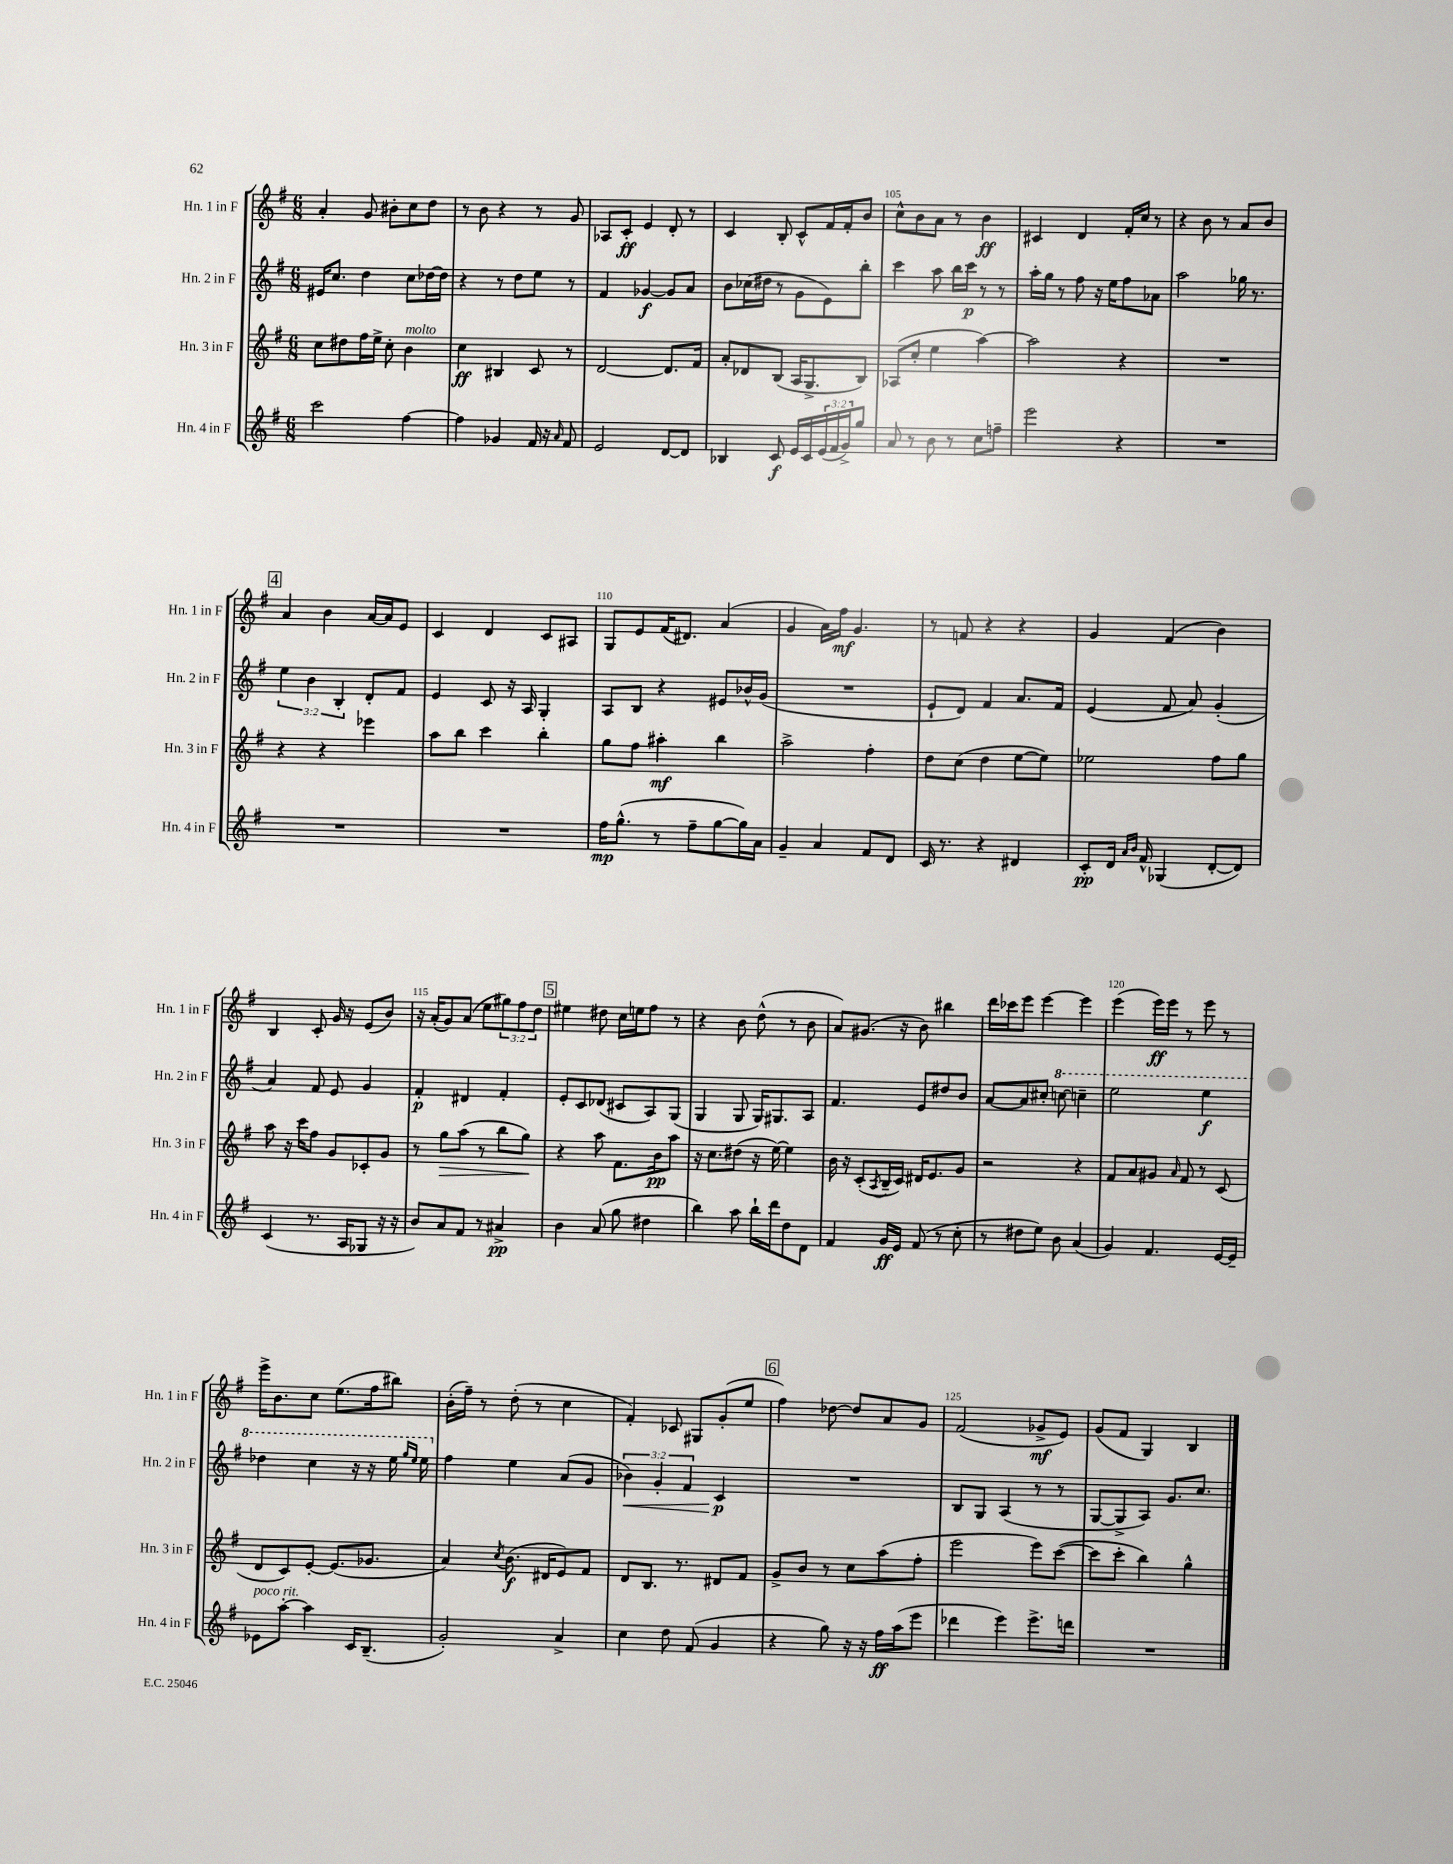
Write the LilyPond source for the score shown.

<<
\new StaffGroup <<
\new Staff = "s0" \with { instrumentName = "Hn. 1 in F" shortInstrumentName = "Hn. 1 in F" } {
    \clef treble \key g \major \numericTimeSignature \time 6/8 \override Staff.TupletNumber.text = #tuplet-number::calc-fraction-text
    a'4-. g'8 bis'8-. c''8 d''8 |
    r8 b'8 r4 r8 g'8 |
    aes8 c'8-.\ff e'4 d'8-. r8 |
    c'4 b8-. c'8-^ fis'16 fis'16-. b'8 |
    c''8-^ b'8 a'8 r8 b'4\ff |
    cis'4 d'4 fis'16-. c''16 r8 |
    r4 b'8 r8 a'8 b'8 |
    \mark \markup { \box "4" } a'4 b'4 a'16~ a'16 e'8 |
    c'4 d'4 c'8 ais8 |
    g8 e'8 fis'16( dis'8.) a'4( |
    g'4 a'16) fis''16\mf g'4. |
    r8 f'8 r4 r4 |
    g'4 fis'4( b'4) |
    b4 c'8-. g'16 r16 e'8( b'8) |
    r16 a'16-.( g'8) a'8( e''8 \tuplet 3/2 { gis''8) fis''8 d''8 } |
    \mark \markup { \box "5" } eis''4 dis''8 c''16 e''16 fis''8 r8 |
    r4 b'8 d''8-^( r8 b'8 |
    a'8) gis'8.( r16 b'8) bis''4 |
    d'''16 ces'''16 e'''8 e'''4~ e'''4 |
    e'''4( e'''16\ff) e'''16 r8 e'''8 r8 |
    e'''16-> b'8. c''8 e''8.( fis''16 bis''8) |
    b'16-.( fis''16--) r8 d''8-.( r8 c''4 |
    fis'4-.) ces'8 gis8 g'8-.( e''8 |
    \mark \markup { \box "6" } fis''4) des''8~ des''8 a'8 g'8 |
    fis'2( ges'8->\mf e'8) |
    g'8( fis'8 g4) b4 \bar "|." |
}
\new Staff = "s1" \with { instrumentName = "Hn. 2 in F" shortInstrumentName = "Hn. 2 in F" } {
    \clef treble \key g \major \numericTimeSignature \time 6/8 \override Staff.TupletNumber.text = #tuplet-number::calc-fraction-text
    eis'16 c''8. d''4 c''8 des''16~ des''16 |
    r4 r8 d''8 e''8 r8 |
    fis'4 ges'4~\f ges'8 a'8 |
    b'8 ces''16( dis''16 r8 g'8 e'8) b''8-. |
    c'''4 a''8 b''16 c'''16\p r8 r8 |
    a''16-. g''16 r8 fis''8 r16 e''16 fis''8 aes'8 |
    a''2 ges''16 r8. |
    \mark \markup { \box "4" } \tuplet 3/2 { e''4 b'4 b4-. } d'8-. fis'8 |
    e'4 c'8 r16 a16 g4-. |
    a8 b8 r4 eis'8 bes'16-^ g'16( |
    R2. |
    e'8-! d'8) fis'4 a'8. fis'16 |
    e'4( fis'8 a'8) g'4-.( |
    a'4) fis'8 e'8 g'4 |
    fis'4-.\p dis'4 fis'4-. |
    \mark \markup { \box "5" } e'8-. c'8 des'8( cis'8 a8) g8( |
    g4 g8 g16) gis8. a8 |
    fis'4. e'8 dis''8 b'8 |
    a'8~ a'8 cis''8-. \ottava #1 c'''!8~ c'''!4-- |
    e'''2 e'''4\f |
    des'''4 c'''4 r16 r16 e'''16 \grace { g'''16 e'''16 } e'''16 \ottava #0 |
    fis''4 e''4 a'8( g'8 |
    \tuplet 3/2 { bes'4\<) g'4-. fis'4 } c'4\p\! |
    \mark \markup { \box "6" } R2. |
    b8 g8 a4( r8 r8 |
    g8~ g8-> a8) g'8. c''8. \bar "|." |
}
\new Staff = "s2" \with { instrumentName = "Hn. 3 in F" shortInstrumentName = "Hn. 3 in F" } {
    \clef treble \key g \major \numericTimeSignature \time 6/8
    c''8 dis''8 fis''16 e''16-> c''8-. b'4^\markup { \italic "molto" } |
    c''4\ff bis4 c'8 r8 |
    d'2~ d'8. fis'16 |
    a'8-. des'8 b8( a16 g8.-> b8) |
    aes8( c''8-. e''4 a''4~) |
    a''2 r4 |
    R2. |
    \mark \markup { \box "4" } r4 r4 ees'''4 |
    a''8 b''8 c'''4 b''4-. |
    g''8 fis''8 ais''4-.\mf b''4 |
    a''2-> fis''4-. |
    d''8 c''8( d''4 e''8~ e''8) |
    ees''2 fis''8 g''8 |
    a''8 r16 c'''16 fis''8 g'8 ces'8-. g'8 |
    r8 g''8\> a''8( r8 b''8 g''8\!) |
    \mark \markup { \box "5" } r4 a''8 fis'8. b'16\pp a''8 |
    r16 c''8. dis''8( r16 e''16~) e''4 |
    b'16 r16 c'8-.( \acciaccatura { a8 } b16-- c'16) dis'16 e'8. g'8 |
    r2 r4 |
    fis'8 a'8 gis'8 \grace { a'16 } fis'8 r8 c'8( |
    d'8 c'8) e'8~-. e'8.( ges'8. |
    a'4) \acciaccatura { c''8 } b'8.\f( dis'16 e'8) fis'8 |
    d'8 b8. r8. dis'8 fis'8 |
    \mark \markup { \box "6" } g'8-> b'8 r8 c''8 a''8( fis''8-. |
    e'''2 e'''8) c'''8~( |
    c'''8 c'''8-. b''4) g''4-^ \bar "|." |
}
\new Staff = "s3" \with { instrumentName = "Hn. 4 in F" shortInstrumentName = "Hn. 4 in F" } {
    \clef treble \key g \major \numericTimeSignature \time 6/8 \override Staff.TupletNumber.text = #tuplet-number::calc-fraction-text
    c'''2 fis''4~ |
    fis''4 ges'4 fis'16 r16 \grace { a'16 } fis'8 |
    e'2 d'8~ d'8 |
    bes4 c'8\f e'16 c'16 \tuplet 3/2 { e'16( fis'16 g'16->) } g''8 |
    a'8 r8 b'8 r8 c''8 f''8-- |
    e'''2 r4 |
    R2. |
    \mark \markup { \box "4" } R2. |
    R2. |
    fis''16\mp g''8.-^( r8 fis''8-- g''8~ g''16) a'16 |
    g'4-- a'4 fis'8 d'8 |
    c'16 r8. r4 dis'4 |
    c'8-.\pp d'16 \grace { a'16 b'16 } fis'16-^ ges4( d'8~-. d'8) |
    c'4( r8. a16 ges8 r16 r16 |
    b'8) a'8 fis'8 r8 ais'4->\pp |
    \mark \markup { \box "5" } b'4 a'8( g''8 dis''4 |
    b''4) a''8 b''16-! d'''16 d''8 d'8 |
    fis'4 g'16\ff e'16 fis'8( r8 c''8-. |
    r8 dis''8 e''8) b'8 a'4( |
    g'4) fis'4. e'16~ e'16-- |
    ees'8^\markup { \italic "poco rit." } a''8~-. a''4 c'16 b8.--( |
    g'2-.) a'4-> |
    c''4 d''8 fis'8( g'4 |
    \mark \markup { \box "6" } r4 g''8) r16 r16 fis''16\ff a''16( e'''8 |
    des'''4 e'''4) e'''8.-> d'''16 |
    R2. \bar "|." |
}
>>
>>
\layout { \context { \Score currentBarNumber = #101 \override BarNumber.break-visibility = ##(#f #t #t) barNumberVisibility = #(every-nth-bar-number-visible 5) } }
